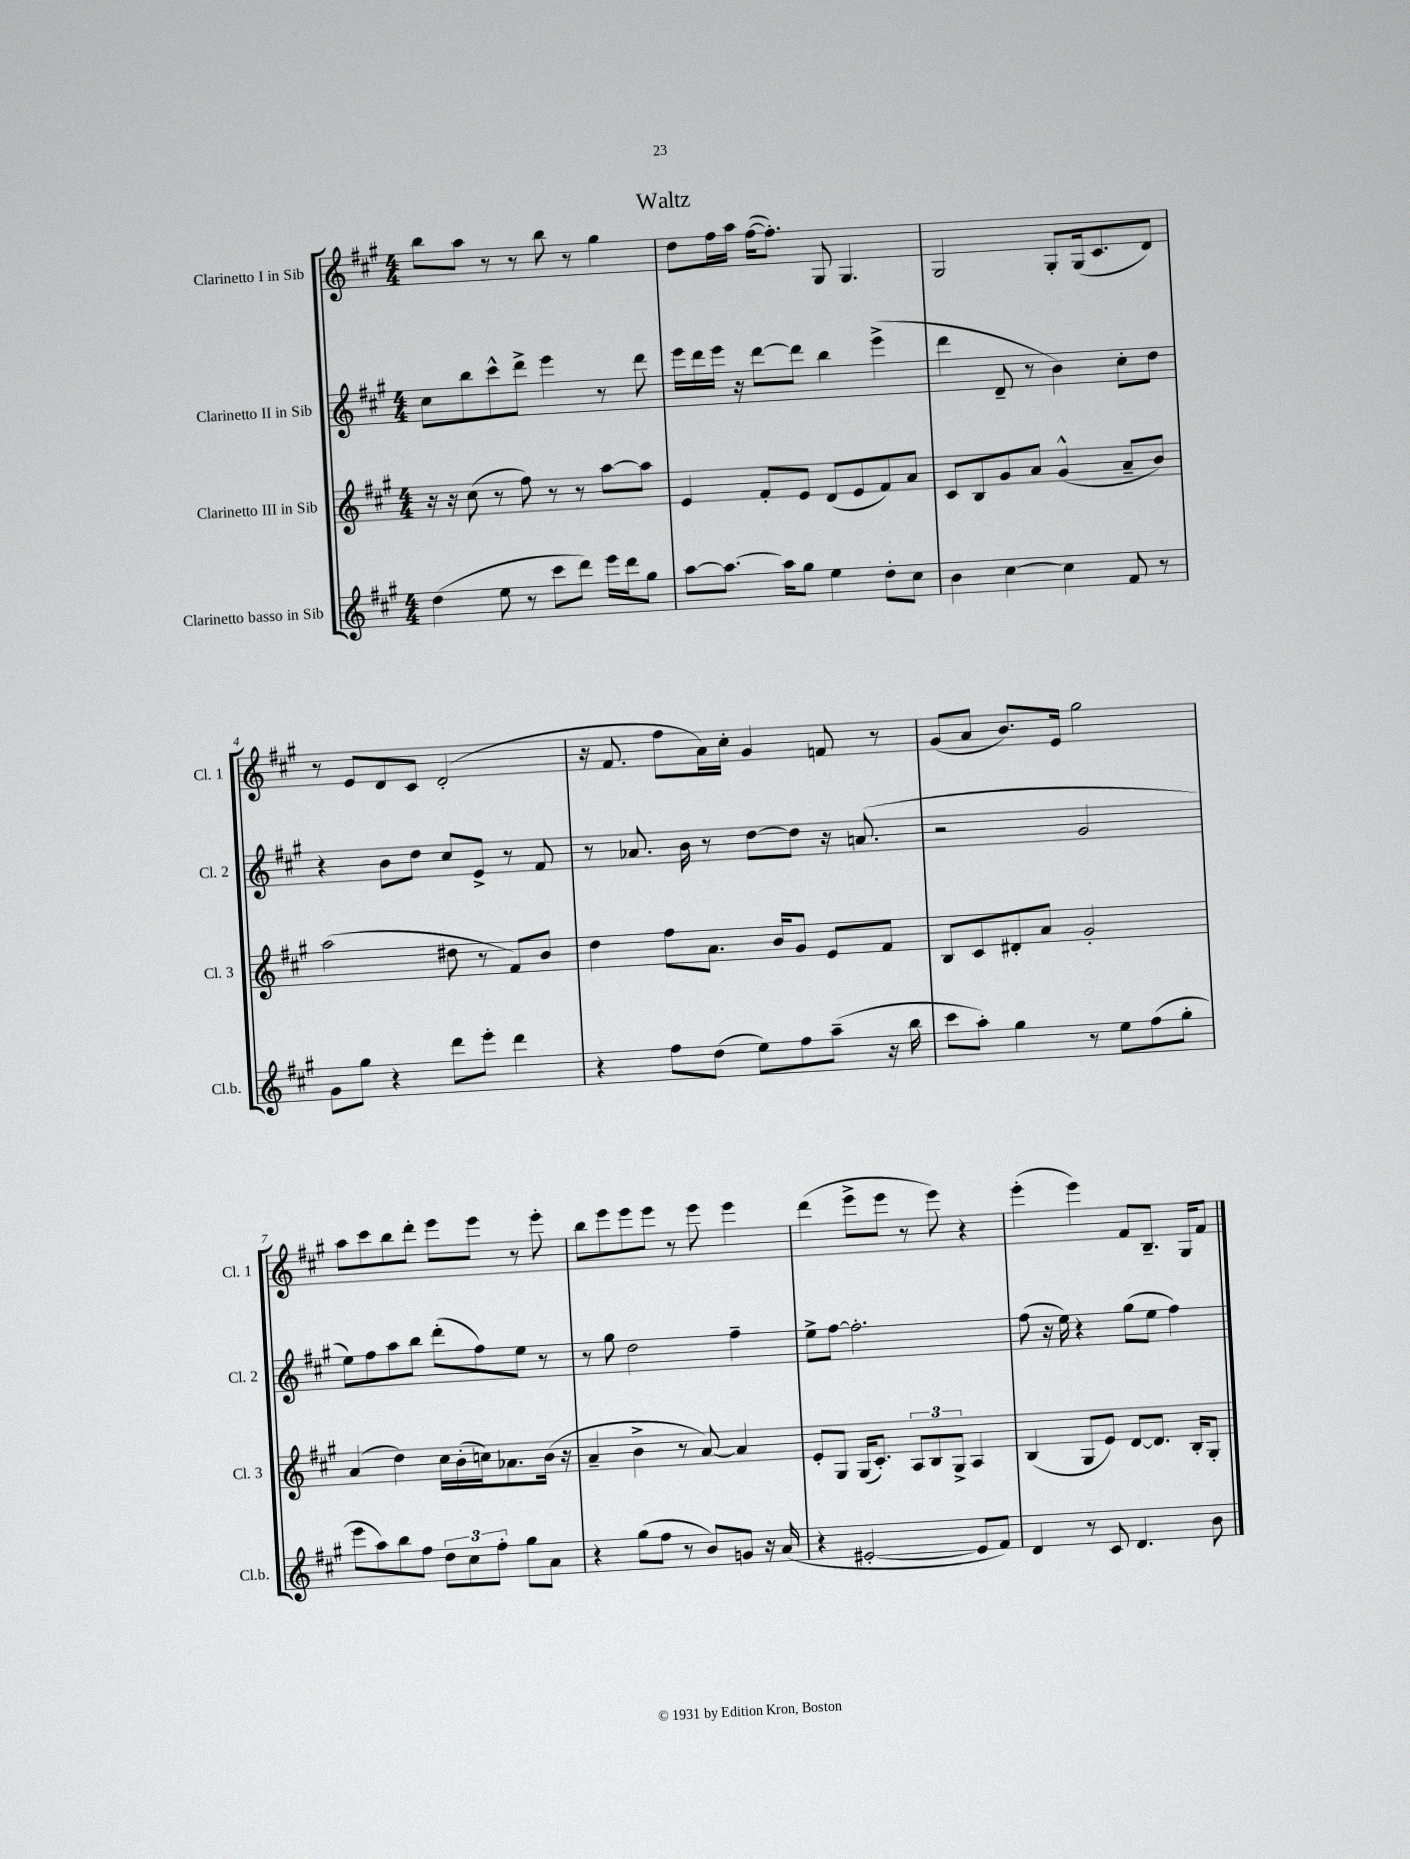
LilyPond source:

\header { title = "Waltz" }
<<
\new StaffGroup <<
\new Staff = "s0" \with { instrumentName = "Clarinetto I in Sib" shortInstrumentName = "Cl. 1" } {
    \clef treble \key a \major \numericTimeSignature \time 4/4
    b''8 a''8 r8 r8 b''8 r8 gis''4 |
    d''8 fis''16 a''16 fis''16~( fis''8.-.) gis8 gis4. |
    gis2 gis8-. gis16( cis'8. d'8) |
    r8 e'8 d'8 cis'8 d'2-.( |
    r16 fis'8. fis''8 a'16) cis''16-. gis'4 f'8 r8 |
    gis'8( a'8 b'8.) e'16 gis''2 |
    a''8 cis'''8 b''8 d'''8-. e'''8 e'''8 r8 e'''8-. |
    b''8 e'''8 e'''8 e'''8 r8 e'''8 e'''4 |
    d'''4( e'''8-> e'''8 r8 e'''8) r4 |
    e'''4-.( e'''4) fis'8 b8.-- gis16 fis'8 \bar "|." |
}
\new Staff = "s1" \with { instrumentName = "Clarinetto II in Sib" shortInstrumentName = "Cl. 2" } {
    \clef treble \key a \major \numericTimeSignature \time 4/4
    cis''8 b''8 cis'''8-^ d'''8-> e'''4 r8 d'''8 |
    e'''16 d'''16 e'''16 r16 d'''8~ d'''8 b''4 e'''4->( |
    d'''4 d'8-- r8 b'4) cis''8-. d''8 |
    r4 b'8 d''8 cis''8 e'8-> r8 fis'8 |
    r8 aes'8. b'16 r8 d''8~ d''8 r16 a'8.( |
    r2 gis'2 |
    e''8) fis''8 a''8 b''8 d'''8-.( fis''8) e''8 r8 |
    r8 gis''8 d''2 fis''4-- |
    e''8-> fis''8~ fis''2.-. |
    fis''8( r16 e''16) r4 gis''8( e''8 fis''4) \bar "|." |
}
\new Staff = "s2" \with { instrumentName = "Clarinetto III in Sib" shortInstrumentName = "Cl. 3" } {
    \clef treble \key a \major \numericTimeSignature \time 4/4
    r16 r16 cis''8( r8 fis''8) r8 r8 a''8~ a''8 |
    e'4 fis'8-. e'8 d'8( e'8 fis'8) a'8 |
    cis'8 b8 gis'8 a'8 gis'4-^( a'8-- b'8) |
    a''2( dis''8 r8 fis'8) b'8 |
    d''4 fis''8 a'8. b'16 gis'8 e'8 fis'8 |
    b8 cis'8 dis'8-. a'8 gis'2-. |
    a'4( d''4) cis''16 b'16-.( c''16) aes'8. b'16( r16 |
    a'4-- b'4-> r8 a'8~) a'4 |
    e'8-. gis8 gis16( cis'8.-.) \tuplet 3/2 { a8 b8 gis8-> } a4 |
    b4( gis8 e'8) d'8~ d'8. b16-. gis8-. \bar "|." |
}
\new Staff = "s3" \with { instrumentName = "Clarinetto basso in Sib" shortInstrumentName = "Cl.b." } {
    \clef treble \key a \major \numericTimeSignature \time 4/4
    d''4( e''8 r8 cis'''8 d'''8) e'''16 d'''16 gis''8 |
    a''8~ a''8.~ a''16 gis''8 e''4 d''8-. cis''8 |
    b'4 cis''4~ cis''4 fis'8 r8 |
    gis'8 gis''8 r4 d'''8 e'''8-. d'''4 |
    r4 fis''8 d''8( e''8) fis''8 a''8--( r16 b''16 |
    cis'''8 a''8-.) gis''4 r8 e''8 fis''8( gis''8-. |
    e'''8 a''8) b''8 fis''8 \tuplet 3/2 { d''8 cis''8 fis''8-. } gis''8 a'8 |
    r4 gis''8( fis''8 r8 b'8) g'8 r16 a'16( |
    r4 eis'2~-. eis'8 fis'8) |
    d'4 r8 cis'8 d'4. b'8 \bar "|." |
}
>>
>>
